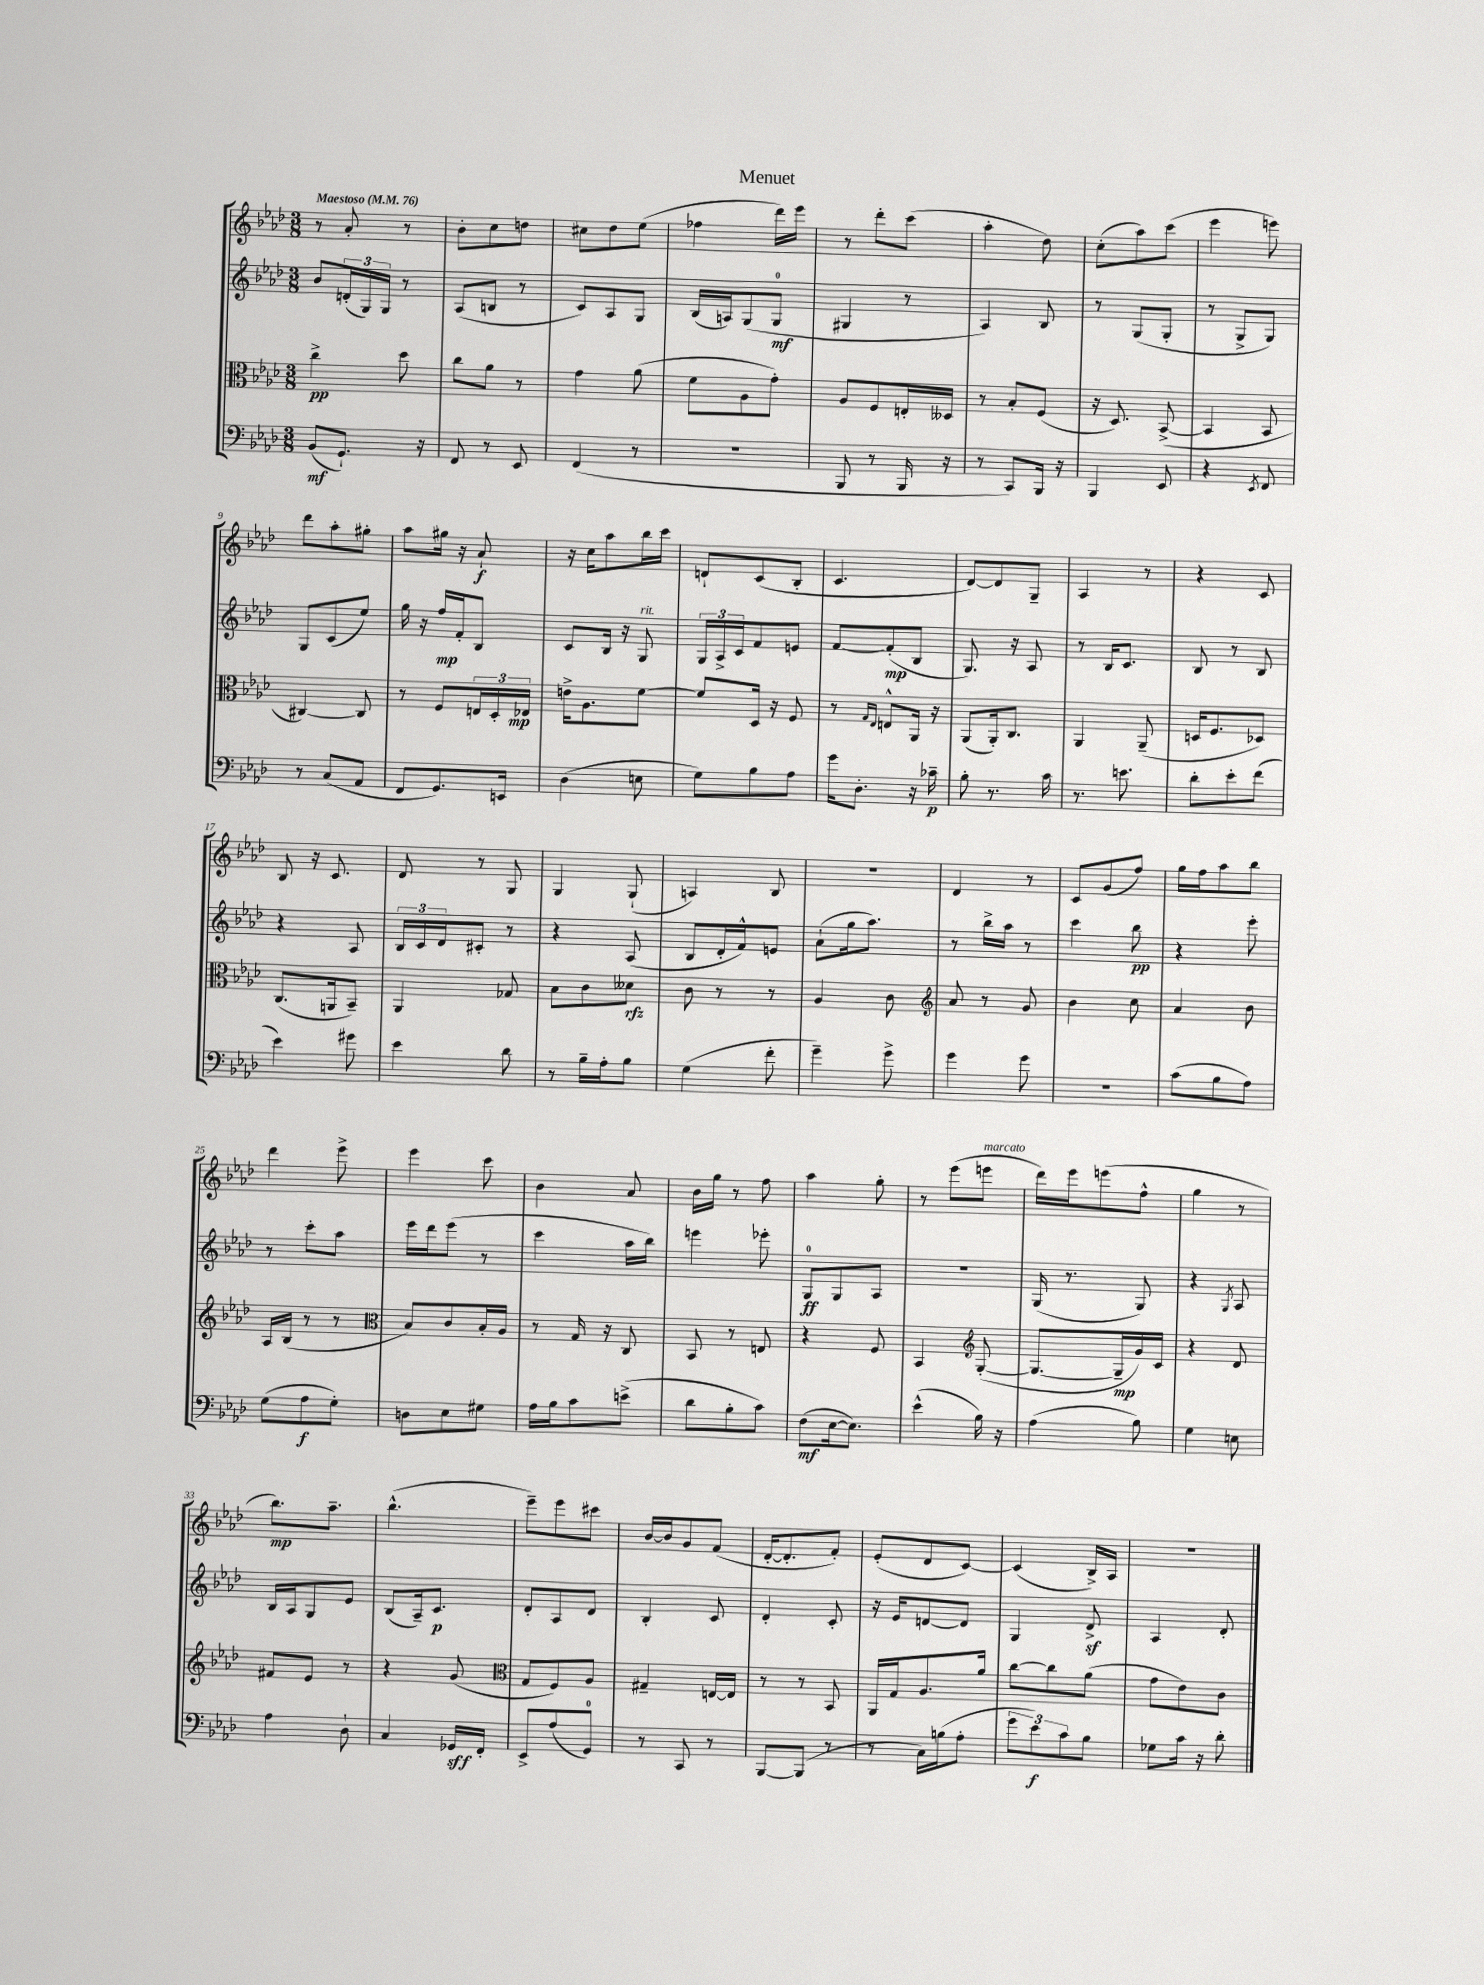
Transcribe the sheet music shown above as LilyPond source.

\header { title = "Menuet" }
<<
\new StaffGroup <<
\new Staff = "s0" {
    \clef treble \key aes \major \numericTimeSignature \time 3/8 \tempo "Maestoso" 4 = 76
    r8 aes'8-. r8 |
    bes'8-. c''8 d''8 |
    cis''8 des''8 ees''8( |
    fes''4 des'''16) ees'''16 |
    r8 des'''8-. c'''8( |
    aes''4-. des''8) |
    c''8-.( aes''8) c'''8( |
    ees'''4 e'''8) |
    des'''8 aes''8-. gis''8-. |
    aes''8 gis''16 r16 aes'8-!\f |
    r16 c''16 aes''8 bes''16 c'''16 |
    d'8-! c'8( bes8-. |
    c'4. |
    des'8~) des'8 g8-- |
    aes4 r8 |
    r4 c'8 |
    bes8 r16 c'8. |
    des'8 r8 g8 |
    g4 g8-!( |
    a4) bes8 |
    R4. |
    des'4 r8 |
    c'8 g'8( f''8) |
    g''16 f''16 aes''8 bes''8 |
    des'''4 ees'''8-> |
    ees'''4 c'''8 |
    bes'4 aes'8 |
    bes'16 g''16 r8 f''8 |
    aes''4 g''8-. |
    r8 ees'''8( e'''8^\markup { \italic "marcato" } |
    des'''16) ees'''16 e'''8( f''8-^ |
    g''4 r8 |
    bes''8.\mp) aes''8.-- |
    bes''4.-^( |
    ees'''8--) ees'''8 cis'''8 |
    bes'16~ bes'16 g'8 f'8( |
    des'16~-. des'8.-. f'8-.) |
    ees'8-.( des'8 c'8~) |
    c'4( bes16->) aes16 |
    R4. \bar "|." |
}
\new Staff = "s1" {
    \clef treble \key aes \major \numericTimeSignature \time 3/8
    bes'8 \tuplet 3/2 { d'16-.( g16) g16 } r8 |
    aes8( b8 r8 |
    c'8) aes8 g8 |
    bes16( a16) g8( g8-0\mf |
    gis4 r8 |
    aes4) bes8 |
    r8 g8( g8-. |
    r8 g8-> g8) |
    g8 c'8( ees''8) |
    g''16 r16 f''16\mp f'16-. bes8 |
    c'8 bes16 r16 g8^\markup { \italic "rit." } |
    \tuplet 3/2 { g16 aes16-> c'16 } f'8 e'8 |
    f'8~ f'8-.\mp( bes8 |
    g8.) r16 aes8 |
    r8 bes16 c'8. |
    bes8 r8 bes8 |
    r4 aes8 |
    \tuplet 3/2 { bes16 c'16 des'16 } cis'8-. r8 |
    r4 aes8( |
    bes8 des'16-. f'16-^) e'8 |
    aes'8-!( g''16 aes''8.) |
    r8 bes''16-> aes''16 r8 |
    c'''4 bes''8\pp |
    r4 ees'''8-. |
    r8 c'''8-. aes''8 |
    ees'''16 des'''16 ees'''8( r8 |
    c'''4 aes''16 bes''16) |
    e'''4 ees'''8-. |
    g8-0\ff g8 aes8 |
    R4. |
    g16( r8. g8) |
    r4 \acciaccatura { g8 } aes8 |
    bes16 aes16 g8 ees'8 |
    bes8( aes16--) c'8.\p |
    des'8-. aes8 des'8 |
    bes4-. c'8 |
    des'4-. c'8-. |
    r16 ees'16 d'8~ d'8 |
    g4 des'8->\sf |
    aes4 des'8-. \bar "|." |
}
\new Staff = "s2" {
    \clef alto \key aes \major \numericTimeSignature \time 3/8
    c''4->\pp des''8 |
    c''8 aes'8 r8 |
    g'4 aes'8( |
    f'8 aes8 g'8-.) |
    aes8 f8 e16-. deses16 |
    r8 bes8-. f8( |
    r16 des8.) bes,8~->( |
    bes,4 bes,8 |
    cis4~) cis8 |
    r8 f8 \tuplet 3/2 { e16 des16-. ees16\mp } |
    e'16-> aes8. f'8~ |
    f'8 des16 r16 f8 |
    r8 \grace { g16 ees16 } e8-^ aes,16 r16 |
    aes,8( aes,16-.) c8. |
    aes,4 aes,8--( |
    d16 f8. des8) |
    c8.( a,16 bes,8--) |
    aes,4 ges8 |
    bes8 c'8 deses'8\rfz |
    c'8 r8 r8 |
    aes4 c'8 |
    \clef treble aes'8 r8 g'8 |
    bes'4 c''8 |
    aes'4 bes'8 |
    aes16 bes16( r8 r8 |
    \clef alto bes8) c'8 bes16-. aes16 |
    r8 g16 r16 c8 |
    bes,8 r8 e8 |
    r4 f8 |
    bes,4 \clef treble g8~-.( |
    g8.~ g16--\mp g'16) c'16 |
    r4 des'8 |
    fis'8 ees'8 r8 |
    r4 g'8( |
    \clef alto g8 f8) aes8 |
    gis4-- e16~ e16 |
    r8 r8 bes,8 |
    aes,16 g16 aes8. aes'16 |
    c''8~ c''8 aes'8( |
    g'8 ees'8) c'8 \bar "|." |
}
\new Staff = "s3" {
    \clef bass \key aes \major \numericTimeSignature \time 3/8
    bes,8\mf( g,8.-!) r16 |
    f,8 r8 ees,8 |
    f,4( r8 |
    r4. |
    bes,,8 r8 bes,,16 r16 |
    r8 c,8) bes,,16 r16 |
    bes,,4 ees,8 |
    r4 \acciaccatura { ees,8 } f,8 |
    r8 c8( aes,8 |
    f,8 g,8.) e,16 |
    des4( e8 |
    g8) bes8 aes8 |
    g'16 des8.-. r16 ces'16--\p |
    bes8-. r8. c'16 |
    r8. e'8. |
    des'8-. ees'8-. f'8( |
    ees'4) gis'8 |
    ees'4 des'8 |
    r8 bes16-- aes16-. bes8 |
    g4( f'8-. |
    g'4--) g'8-> |
    g'4 g'8 |
    R4. |
    c'8( bes8 aes8) |
    g8( aes8\f g8-.) |
    d8 ees8 gis8 |
    aes16 bes16 c'8 e'8->( |
    des'8 bes8-. c'8) |
    f8\mf( ees16~ ees8.) |
    ees'4-^( bes16) r16 |
    aes4( bes8) |
    g4 e8 |
    aes4 des8-! |
    c4 ges,16\sff f,16-. |
    ees,8-> aes8( g,8-0) |
    r8 c,8 r8 |
    bes,,8~ bes,,8( r8 |
    r8 c16) b16( aes8-. |
    \tuplet 3/2 { g'8 ees'8\f) c'8 } bes8 |
    ges8 c'16 r16 des'8-. \bar "|." |
}
>>
>>
